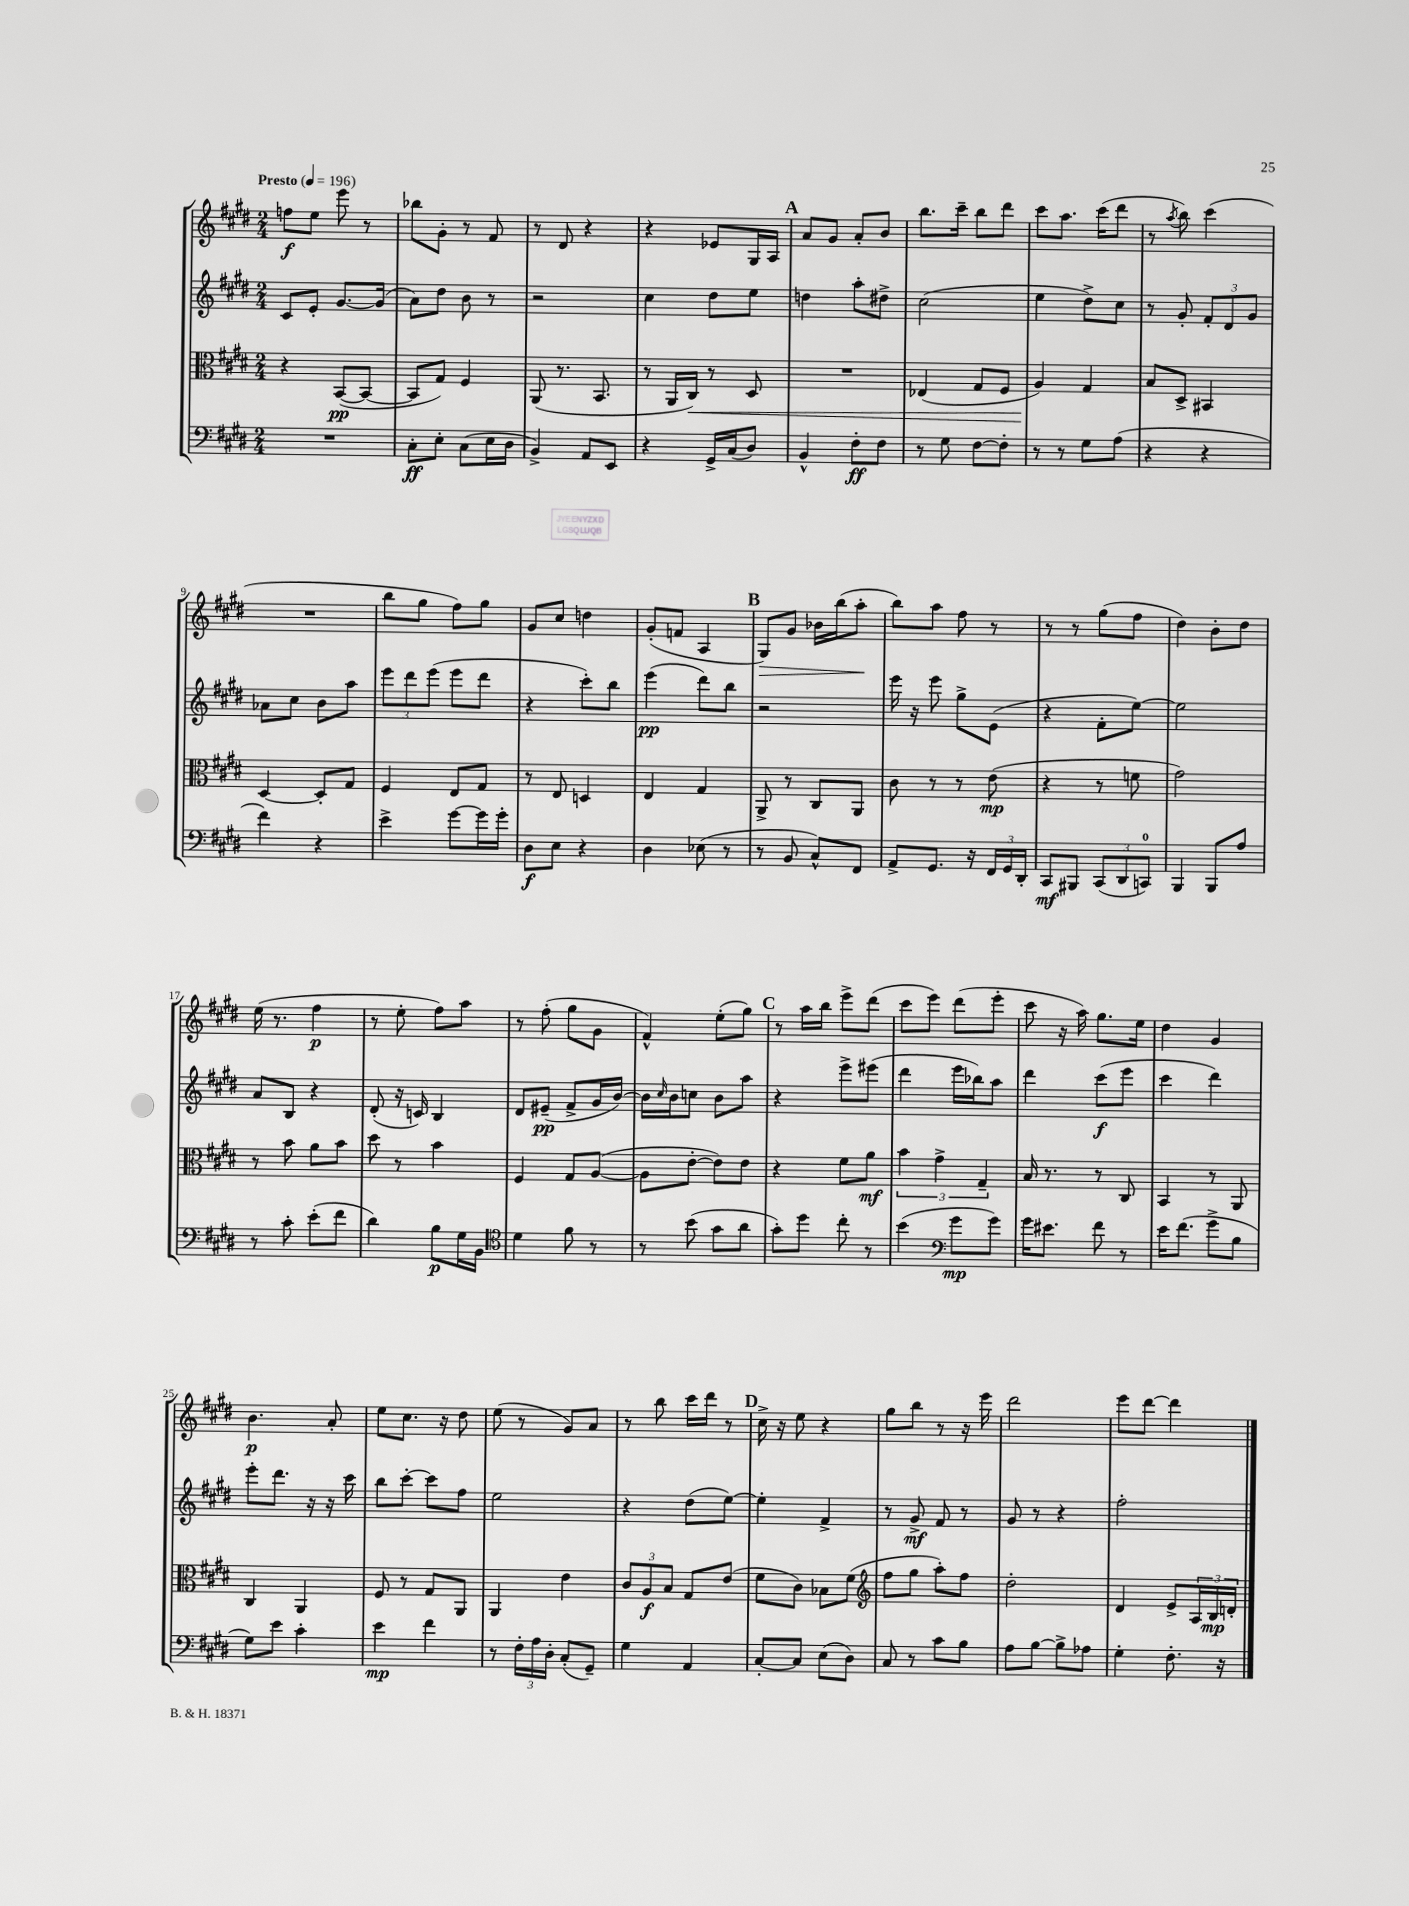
<<
\new StaffGroup <<
\new Staff = "s0" {
    \clef treble \key e \major \numericTimeSignature \time 2/4 \tempo "Presto" 4 = 196
    f''8\f e''8 e'''8 r8 |
    bes''8 gis'8-. r8 fis'8 |
    r8 dis'8 r4 |
    r4 ees'8 gis16 a16 |
    \mark \markup { \bold "A" } a'8 gis'8 a'8-. b'8 |
    b''8. cis'''16-- b''8 dis'''8 |
    cis'''8 a''8. cis'''16( dis'''8 |
    r8 \acciaccatura { a''8 } b''8) cis'''4( |
    R2 |
    b''8 gis''8 fis''8) gis''8 |
    gis'8 cis''8 d''4 |
    gis'8-.( f'8 a4 |
    \mark \markup { \bold "B" } gis8\>) gis'8 bes'16 b''16( a''8-.\! |
    b''8) a''8 fis''8 r8 |
    r8 r8 gis''8( fis''8 |
    dis''4) b'8-. dis''8 |
    e''16( r8. fis''4\p |
    r8 e''8-. fis''8) a''8 |
    r8 fis''8-.( gis''8 gis'8 |
    fis'4-^) e''8-.( gis''8) |
    \mark \markup { \bold "C" } r8 a''16 b''16 e'''8-> dis'''8( |
    cis'''8 e'''8) dis'''8( e'''8-. |
    cis'''8 r16 a''16) gis''8. e''16 |
    dis''4 gis'4 |
    b'4.\p a'8-. |
    e''8 cis''8. r16 dis''8 |
    e''8( r8 gis'8) a'8 |
    r8 b''8 cis'''16 dis'''16 r8 |
    \mark \markup { \bold "D" } cis''16-> r16 e''8 r4 |
    gis''8 b''8 r8 r16 e'''16 |
    dis'''2 |
    e'''8 dis'''8~ dis'''4 \bar "|." |
}
\new Staff = "s1" {
    \clef treble \key e \major \numericTimeSignature \time 2/4
    cis'8 e'8-. gis'8.~ gis'16( |
    a'8) dis''8 b'8 r8 |
    r2 |
    cis''4 dis''8 e''8 |
    \mark \markup { \bold "A" } d''4 a''8-. dis''8-> |
    cis''2( |
    e''4 dis''8->) cis''8 |
    r8 gis'8-. \tuplet 3/2 { fis'8-. dis'8 gis'8 } |
    aes'8 cis''8 b'8 a''8 |
    \tuplet 3/2 { e'''8 dis'''8 e'''8( } e'''8 dis'''8 |
    r4 cis'''8-.) b''8 |
    e'''4\pp( dis'''8) b''8 |
    \mark \markup { \bold "B" } r2 |
    e'''16 r16 e'''8 gis''8-> e'8( |
    r4 fis'8-. e''8~) |
    e''2 |
    a'8 b8 r4 |
    dis'8-.( r16 c'16) b4 |
    dis'8 eis'8--\pp( fis'8-> gis'16 b'16~) |
    b'16 \grace { cis''16 } b'16 c''8 b'8 a''8 |
    \mark \markup { \bold "C" } r4 e'''8-> eis'''8( |
    dis'''4 e'''16 bes''16) a''8 |
    dis'''4 cis'''8\f( e'''8 |
    cis'''4 dis'''4) |
    e'''8-. dis'''8. r16 r16 cis'''16 |
    b''8 cis'''8~-. cis'''8 fis''8 |
    e''2 |
    r4 dis''8( e''8~) |
    \mark \markup { \bold "D" } e''4-. fis'4-> |
    r8 gis'8->\mf fis'8 r8 |
    gis'8 r8 r4 |
    fis''2-. \bar "|." |
}
\new Staff = "s2" {
    \clef alto \key e \major \numericTimeSignature \time 2/4
    r4 b,8~\pp( b,8~ |
    b,8 gis8) fis4 |
    a,8( r8. b,8. |
    r8 a,16 cis16\<) r8 dis8 |
    \mark \markup { \bold "A" } R2 |
    ees4( gis8 fis8 |
    a4\!) gis4 |
    b8 dis8-> bis,4 |
    dis4~ dis8-. gis8 |
    fis4 e8 gis8 |
    r8 e8 d4 |
    e4 gis4 |
    \mark \markup { \bold "B" } a,8-> r8 cis8 a,8 |
    cis'8 r8 r8 e'8\mp( |
    r4 r8 f'8 |
    gis'2) |
    r8 b'8 a'8 b'8 |
    dis''8 r8 b'4 |
    fis4 gis8 a8~( |
    a8 e'8~-. e'8) e'8 |
    \mark \markup { \bold "C" } r4 fis'8 a'8\mf |
    \tuplet 3/2 { b'4 gis'4-> gis4-- } |
    b16 r8. r8 cis8 |
    b,4 r8 a,8 |
    cis4 a,4 |
    fis8 r8 gis8 a,8 |
    a,4 e'4 |
    \tuplet 3/2 { cis'8 a8\f b8 } gis8 e'8( |
    \mark \markup { \bold "D" } fis'8 cis'8) bes8 fis'8( |
    \clef treble fis''8 gis''8 a''8-.) fis''8 |
    dis''2-. |
    dis'4 e'8-> \tuplet 3/2 { a16 b16\mp d'16-. } \bar "|." |
}
\new Staff = "s3" {
    \clef bass \key e \major \numericTimeSignature \time 2/4
    R2 |
    cis8-.\ff e8-. cis8( e16 dis16 |
    b,4->) a,8 e,8 |
    r4 gis,16-> cis16( dis8) |
    \mark \markup { \bold "A" } b,4-^ fis8-.\ff fis8 |
    r8 gis8 fis8~ fis8-. |
    r8 r8 gis8 a8( |
    r4 r4 |
    fis'4) r4 |
    e'4-> gis'8~ gis'16 gis'16-. |
    dis8\f e8 r4 |
    dis4 ees8( r8 |
    \mark \markup { \bold "B" } r8 b,8 cis8-^) fis,8 |
    a,8-> gis,8. r16 \tuplet 3/2 { fis,16 gis,16 dis,16-. } |
    cis,8\mf bis,,8 \tuplet 3/2 { cis,8( dis,8 c,8-0) } |
    b,,4 b,,8 a8 |
    r8 cis'8-. e'8-.( fis'8 |
    dis'4) b8\p gis16 b,16 |
    \clef tenor dis'4 fis'8 r8 |
    r8 b'8( gis'8 a'8 |
    \mark \markup { \bold "C" } gis'8-.) dis''8 cis''8-. r8 |
    b'4( \clef bass gis'8\mp gis'8) |
    gis'16 eis'8. fis'8 r8 |
    e'16 fis'8.( gis'8-> b8 |
    gis8) e'8 cis'4-. |
    e'4\mp fis'4 |
    r8 \tuplet 3/2 { fis16-. a16 dis16-. } cis8-.( gis,8--) |
    gis4 a,4 |
    \mark \markup { \bold "D" } cis8~-. cis8 e8( dis8) |
    cis8 r8 cis'8 b8 |
    a8 b8~ b8-> aes8 |
    gis4-. fis8.-. r16 \bar "|." |
}
>>
>>
